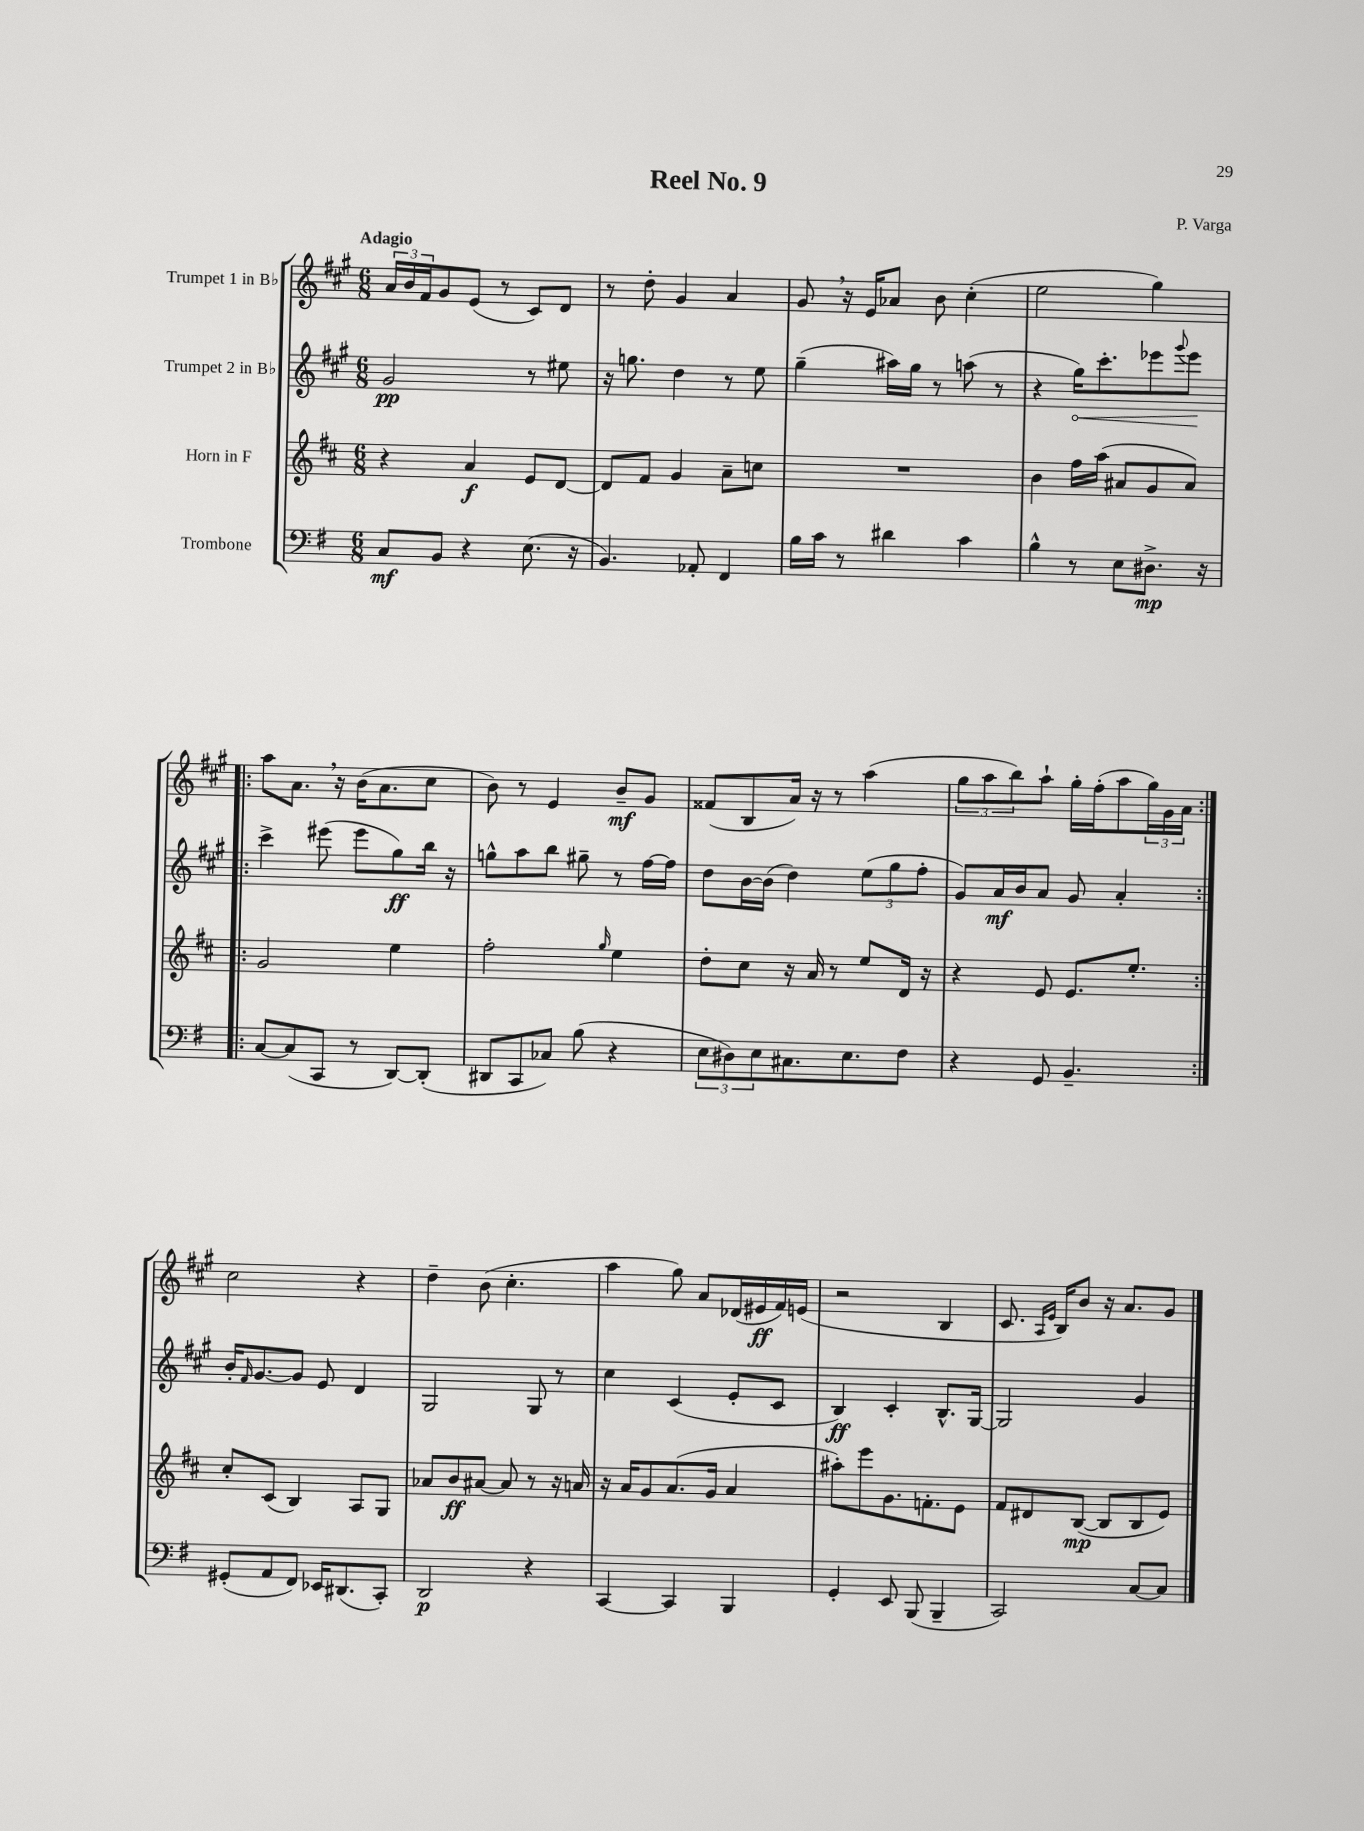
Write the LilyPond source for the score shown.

\header { title = "Reel No. 9" composer = "P. Varga" }
<<
\new StaffGroup <<
\new Staff = "s0" \with { instrumentName = "Trumpet 1 in Bb" } {
    \clef treble \key a \major \numericTimeSignature \time 6/8 \tempo "Adagio"
    \tuplet 3/2 { a'16 b'16 fis'16 } gis'8 e'8( r8 cis'8) d'8 |
    r8 d''8-. gis'4 a'4 |
    gis'8 \breathe r16 e'16 aes'8 b'8 cis''4-.( |
    e''2 gis''4) |
    \repeat volta 2 { a''8 a'8. \breathe r16 b'16( a'8. cis''8 |
    b'8) r8 e'4 b'8--\mf gis'8 |
    fisis'8( b8 a'16) r16 r8 a''4( |
    \tuplet 3/2 { gis''8 a''8 b''8) } a''8-! gis''16-. fis''16-.( a''8 \tuplet 3/2 { gis''16) gis'16 a'16 } | }
    cis''2 r4 |
    d''4-- b'8( cis''4.-. |
    a''4 gis''8) a'8 des'16( eis'16\ff fis'16) e'16( |
    r2 b4 |
    cis'8. \grace { a16 e'16 } b16) b'8 r16 a'8. gis'8 \bar "|." |
}
\new Staff = "s1" \with { instrumentName = "Trumpet 2 in Bb" } {
    \clef treble \key a \major \numericTimeSignature \time 6/8
    gis'2\pp r8 eis''8 |
    r16 g''8. d''4 r8 e''8 |
    gis''4--( ais''16) gis''16 r8 a''8( r8 |
    r4 \once \override Hairpin.circled-tip = ##t gis''16\<) cis'''8.-. ees'''8 \appoggiatura { gis'''8 } ees'''8\! |
    \repeat volta 2 { cis'''4-> eis'''8( eis'''8 gis''8\ff) b''16 r16 |
    g''8-^ a''8 b''8 gis''8-- r8 fis''16~ fis''16 |
    d''8 b'16~ b'16( d''4) \tuplet 3/2 { e''8( gis''8 fis''8-. } |
    gis'8) a'16\mf b'16 a'8 gis'8 a'4-. | }
    b'16-. \grace { fis'16 } gis'8.~ gis'8 e'8 d'4 |
    gis2 gis8 r8 |
    cis''4 cis'4( e'8-. cis'8 |
    b4\ff) cis'4-. b8.-^ gis16~ |
    gis2 gis'4 \bar "|." |
}
\new Staff = "s2" \with { instrumentName = "Horn in F" } {
    \clef treble \key d \major \numericTimeSignature \time 6/8
    r4 a'4\f e'8 d'8~ |
    d'8 fis'8 g'4 a'8-- c''8 |
    R2. |
    b'4 fis''16 a''16( ais'8 g'8 ais'8) |
    \repeat volta 2 { g'2 e''4 |
    fis''2-. \grace { g''16 } e''4 |
    d''8-. cis''8 r16 a'16 r8 e''8 d'16 r16 |
    r4 e'8 e'8. e''8.-. | }
    cis''8-. cis'8( b4) a8 g8 |
    aes'8 b'8\ff ais'8~ ais'8 r8 r16 a'16 |
    r16 a'16 g'8 a'8.( g'16 a'4 |
    ais''8-.) e'''8 g'8. f'8.-. e'8 |
    fis'8 dis'8 b8~\mp( b8 b8 e'8) \bar "|." |
}
\new Staff = "s3" \with { instrumentName = "Trombone" } {
    \clef bass \key g \major \numericTimeSignature \time 6/8
    c8\mf b,8 r4 e8.( r16 |
    b,4.) aes,8-. fis,4 |
    b16 c'16 r8 dis'4 c'4 |
    b4-^ r8 e8 dis8.->\mp r16 |
    \repeat volta 2 { c8~ c8( c,8 r8 d,8~) d,8-.( |
    dis,8 c,8 ces8) b8( r4 |
    \tuplet 3/2 { e8 dis8) e8 } cis8. e8. fis8 |
    r4 g,8 b,4.-- | }
    gis,8-.( a,8 fis,8) ees,16 dis,8.( c,8-.) |
    d,2\p r4 |
    c,4~ c,4 b,,4 |
    g,4-. e,8 b,,8( b,,4-- |
    c,2) c8~ c8 \bar "|." |
}
>>
>>
\layout { \context { \Score \remove "Bar_number_engraver" } }
